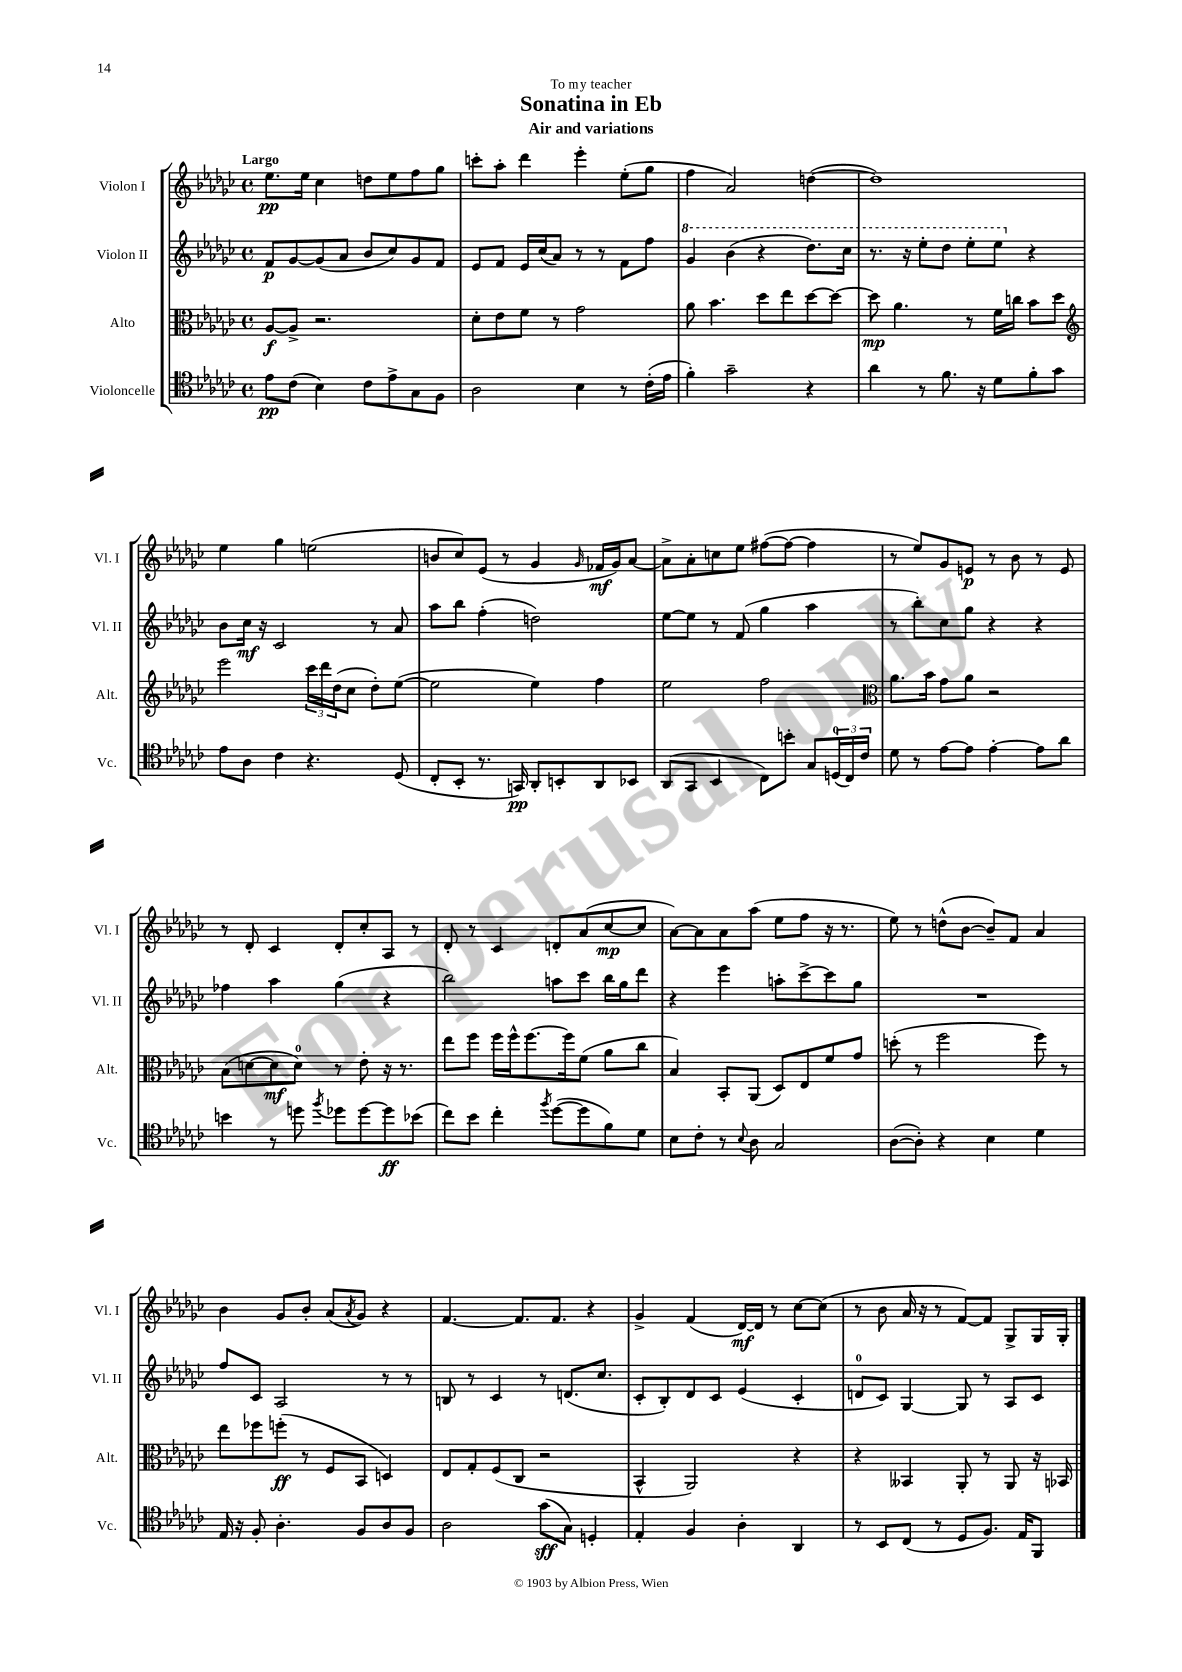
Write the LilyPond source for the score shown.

\header { title = "Sonatina in Eb" subtitle = "Air and variations" dedication = "To my teacher" }
<<
\new StaffGroup <<
\new Staff = "s0" \with { instrumentName = "Violon I" shortInstrumentName = "Vl. I" } {
    \clef treble \key ges \major \defaultTimeSignature \time 4/4 \tempo "Largo"
    ees''8.\pp ees''16 ces''4 d''8 ees''8 f''8 ges''8 |
    c'''8-. aes''8-. des'''4 ees'''4-. ees''8-.( ges''8 |
    f''4 aes'2) d''4~( |
    d''1) |
    ees''4 ges''4 e''2( |
    b'8 ces''8) ees'8( r8 ges'4 \grace { ges'16 } fes'16\mf ges'16) aes'8~ |
    aes'8-> aes'8-. c''8 ees''8 fis''8~( fis''8~ fis''4 |
    r8 ees''8) ges'8 e'8\p r8 bes'8 r8 e'8 |
    r8 des'8-. ces'4 des'8-. ces''8-. aes8 r8 |
    des'8-. r8 ces'4 d'8-. aes'8( ces''8~\mp ces''8 |
    aes'8~) aes'8 aes'8 aes''8( ees''8 f''8 r16 r8. |
    ees''8) r8 d''8-^( bes'8~ bes'8--) f'8 aes'4 |
    bes'4 ges'8 bes'8-. aes'8( \acciaccatura { aes'8 } ges'8) r4 |
    f'4.~ f'8. f'8. r4 |
    ges'4-> f'4( des'16~\mf) des'16 r8 ces''8~ ces''8( |
    r8 bes'8 aes'16 r16 r8 f'8~) f'8 ges8-> ges16 ges16-. \bar "|." |
}
\new Staff = "s1" \with { instrumentName = "Violon II" shortInstrumentName = "Vl. II" } {
    \clef treble \key ges \major \defaultTimeSignature \time 4/4
    f'8\p ges'8~ ges'8( aes'8 bes'8 ces''8) ges'8 f'8 |
    ees'8 f'8 ees'16 ces''16( aes'8) r8 r8 f'8 f''8 |
    \ottava #1 ges''4 bes''4( r4 des'''8.) ces'''16 |
    r8. r16 ees'''8-. des'''8 ees'''8-. ees'''8 \ottava #0 r4 |
    bes'8 ces''16\mf r16 ces'2 r8 aes'8 |
    aes''8 bes''8 f''4-.( d''2) |
    ees''8~ ees''8 r8 f'8( ges''4 aes''4 |
    r8 bes''8-.) ces''8 ges''8 r4 r4 |
    fes''4 aes''4 ges''4( r4 |
    bes''2) a''8 ces'''8 bes''16 ges''16 des'''8 |
    r4 ees'''4 a''8-. ces'''8~-> ces'''8 ges''8 |
    R1 |
    f''8 ces'8 aes2 r8 r8 |
    b8 r8 ces'4 r8 d'8.( ces''8. |
    ces'8-. bes8-.) des'8 ces'8 ees'4( ces'4-. |
    d'8-0 ces'8) ges4~ ges8 r8 aes8 ces'8 \bar "|." |
}
\new Staff = "s2" \with { instrumentName = "Alto" shortInstrumentName = "Alt." } {
    \clef alto \key ges \major \defaultTimeSignature \time 4/4
    aes8~\f aes8-> r2. |
    des'8-. ees'8 f'8 r8 ges'2 |
    aes'8 bes'4. des''8 ees''8 des''8~ des''8~ |
    des''8\mp aes'4. r8 f'16 c''16 bes'8 des''8 |
    \clef treble ees'''2 \tuplet 3/2 { ces'''16 des'''16 des''16( } ces''8 des''8-.) ees''8~( |
    ees''2 ees''4) f''4 |
    ees''2 f''2 |
    \clef alto aes'8. bes'16 ges'8 aes'8 r2 |
    bes8( d'8~ d'8\mf d'8-0) r8 ees'8-. r16 r8. |
    ees''8 f''8 f''16 f''16-^ f''8.~ f''16 f'8( aes'8 ces''8 |
    bes4) bes,8-. aes,8( des8) ees8 f'8 ges'8 |
    d''8-.( r8 f''2 f''8) r8 |
    ees''8 fes''8 f''8-.\ff( r8 f8 bes,8 d4) |
    ees8 ges8-. f8( ces8 r2 |
    bes,4-^ aes,2) r4 |
    r4 beses,4 aes,8-. r8 aes,8 r16 bes,16 \bar "|." |
}
\new Staff = "s3" \with { instrumentName = "Violoncelle" shortInstrumentName = "Vc." } {
    \clef tenor \key ges \major \defaultTimeSignature \time 4/4
    ees'8\pp ces'8( bes4) ces'8 ees'8-> ges8 f8 |
    aes2 bes4 r8 ces'16-.( ees'16 |
    f'4-.) ges'2-- r4 |
    aes'4 r8 f'8. r16 des'8 f'8-. ges'8 |
    ees'8 aes8 ces'4 r4. des8( |
    ces8-. bes,8-. r8. g,16\pp) aes,8-. b,8-. aes,8 bes,8 |
    aes,8( ges,8 bes,4 ces8) b'8-. ges8 \tuplet 3/2 { d16-0( ces16) ces'16 } |
    des'8 r8 ees'8~ ees'8 ees'4~-. ees'8 aes'8 |
    b'4 r8 d''8 \acciaccatura { f''8 } des''8 des''8~ des''8\ff bes'8( |
    ces''8) bes'8 ces''4-. \acciaccatura { f''8 } des''8~( des''8 f'8) des'8 |
    bes8 ces'8-. r8 \appoggiatura { bes8 } aes8 ges2 |
    aes8~( aes8-.) r4 bes4 des'4 |
    ees16 r16 f8-. aes4.-. f8 aes8 f8 |
    aes2 ges'8\sff( ges8) d4-. |
    ees4-. f4 aes4-. aes,4 |
    r8 bes,8 ces8( r8 des8 f8.) ees16 f,8 \bar "|." |
}
>>
>>
\layout { \context { \Score \remove "Bar_number_engraver" } }
